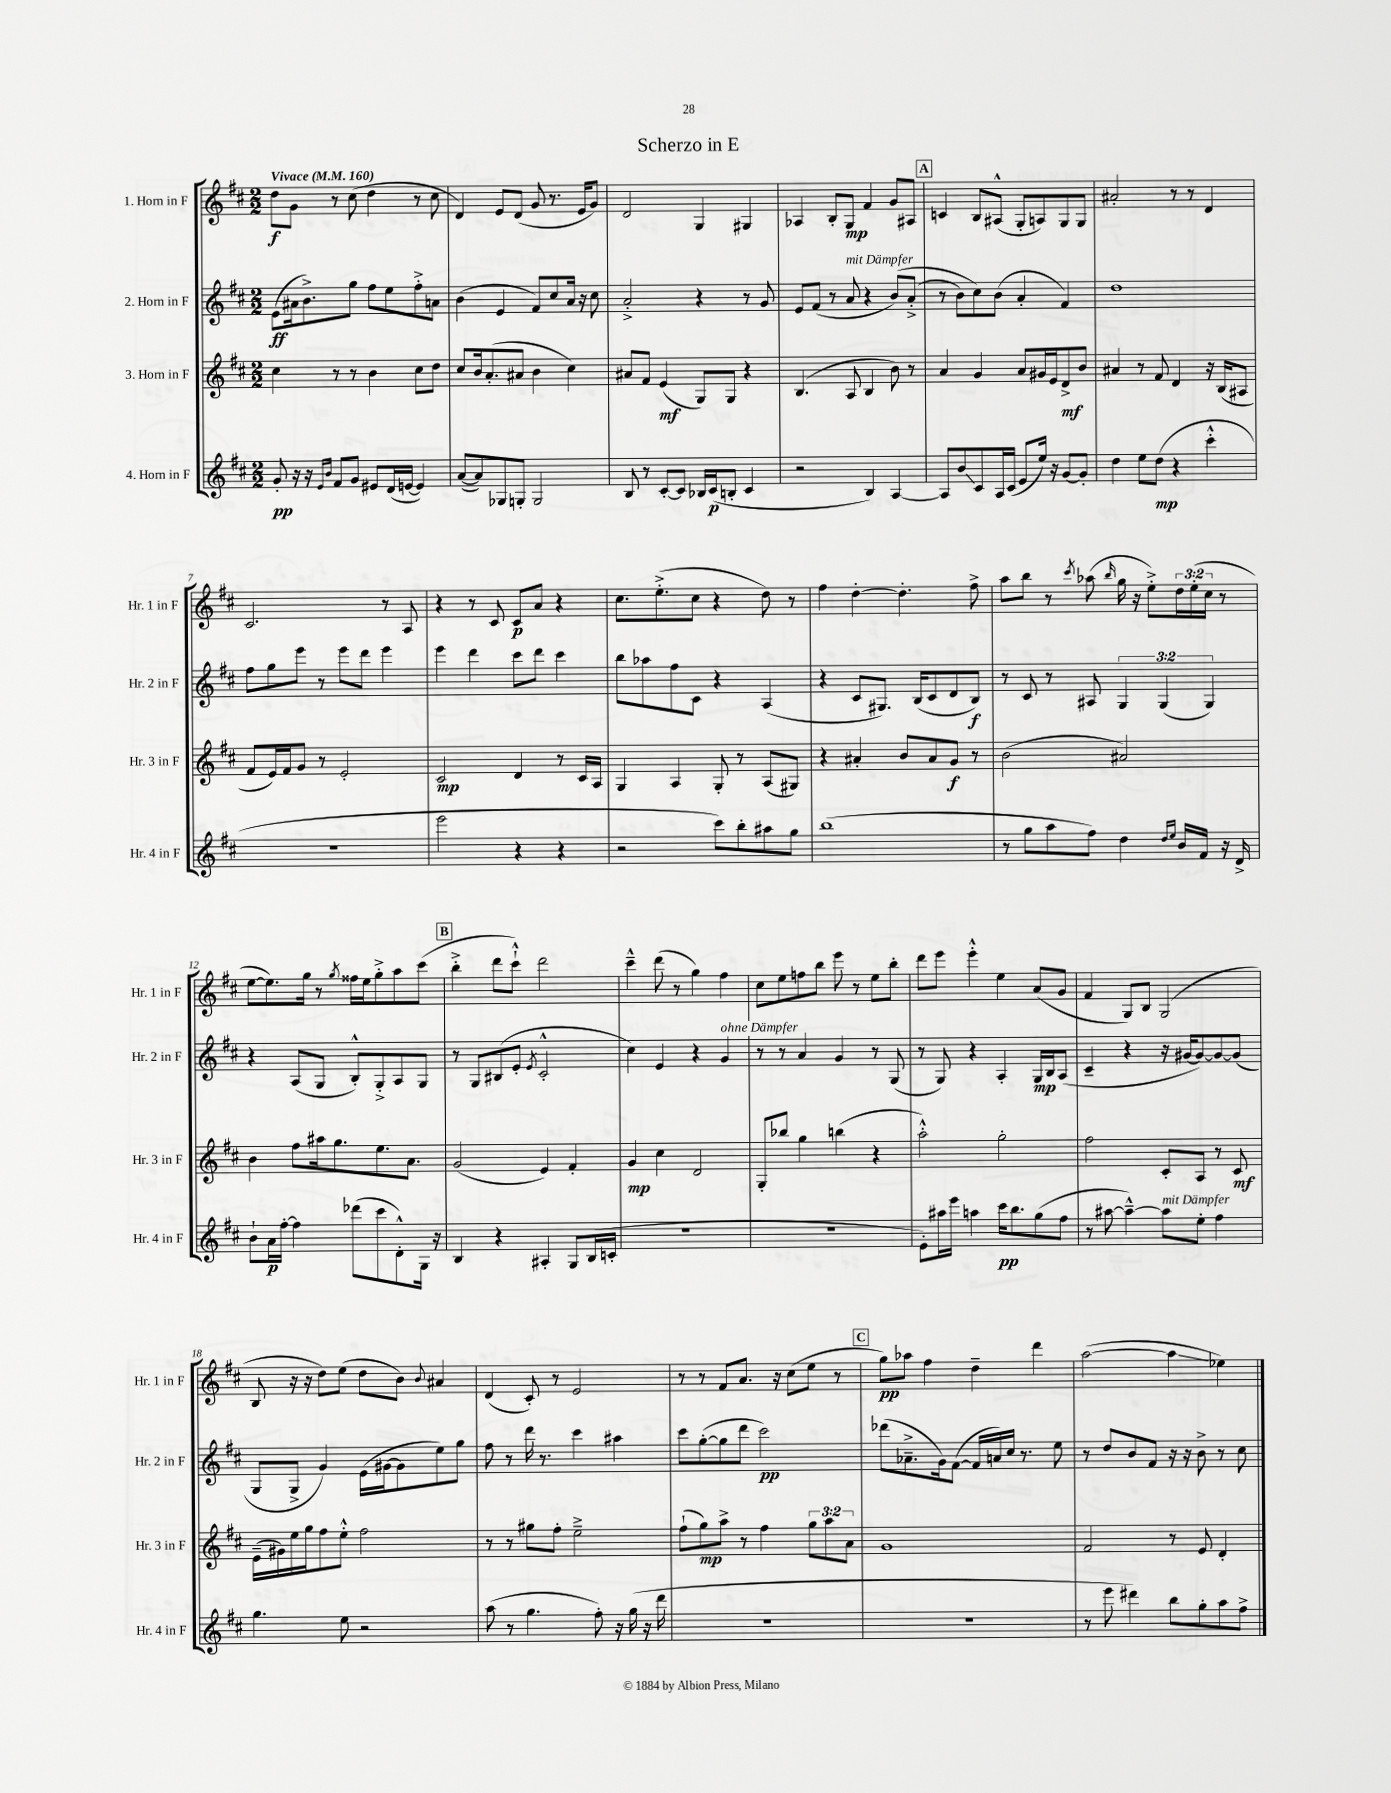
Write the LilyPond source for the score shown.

\header { title = "Scherzo in E" }
<<
\new StaffGroup <<
\new Staff = "s0" \with { instrumentName = "1. Horn in F" shortInstrumentName = "Hr. 1 in F" } {
    \clef treble \key d \major \numericTimeSignature \time 2/2 \override Staff.TupletNumber.text = #tuplet-number::calc-fraction-text \tempo "Vivace" 4 = 160
    d''8\f g'8 r8 cis''8( d''4 r8 cis''8 |
    d'4) e'8 d'8( g'8 r8. e'16 g'8) |
    d'2 g4 gis4 |
    aes4 b8-. g8\mp fis'4 g'8 ais8 |
    \mark \markup { \box "A" } c'4 b8 ais8-^( g8-. a8) g8 g8 |
    ais'2-. r8 r8 d'4 |
    cis'2. r8 a8 |
    r4 r8 cis'8 cis'8\p a'8 r4 |
    cis''8. e''8.-.->( cis''8 r4 d''8) r8 |
    fis''4 d''4~-. d''4.-. fis''8-> |
    a''8 b''8 r8 \acciaccatura { cis'''8 } aes''8( \grace { b''16 } g''16 r16 e''8-.->) \tuplet 3/2 { d''16 e''16-.( cis''16 } r8 |
    e''8~ e''8.) g''16 r8 \acciaccatura { g''8 } fisis''16 e''16 g''8-.-> a''8 cis'''8( |
    \mark \markup { \box "B" } b''4-.-> d'''8 cis'''8-!-^) d'''2 |
    cis'''4---^ d'''8( r8 g''4) fis''4 |
    cis''8 e''8 f''8 b''8 e'''8 r8 e''8 b''8-. |
    d'''8 e'''8 e'''4-.-^ e''4 a'8( g'8 |
    fis'4 g8) b8 g2( |
    b8 r16 r16 d''8) e''8( d''8 b'8) \appoggiatura { b'8 } ais'4 |
    d'4( cis'8-.) r8 e'2 |
    r8 r8 fis'8 a'8. r16 cis''8( e''8 r8 |
    \mark \markup { \box "C" } g''8\pp) aes''8 fis''4 d''4-- d'''4 |
    a''2~( a''4\glissando ees''4) \bar "|." |
}
\new Staff = "s1" \with { instrumentName = "2. Horn in F" shortInstrumentName = "Hr. 2 in F" } {
    \clef treble \key d \major \numericTimeSignature \time 2/2 \override Staff.TupletNumber.text = #tuplet-number::calc-fraction-text
    e'8\ff( ais'16 b'8.->) g''8 fis''8 e''8 fis''8-.-> a'8 |
    b'4( e'4 fis'8) cis''8 a'16 r16 cis''8 |
    a'2-.-> r4 r8 g'8 |
    e'8 fis'8( r8 a'8^\markup { \italic "mit Dämpfer" } r4 b'8)\( a'8-.->( |
    \mark \markup { \box "A" } r8 b'8) cis''8\) b'8( a'4-. fis'4) |
    d''1 |
    fis''8 g''8 e'''8 r8 e'''8 d'''8 e'''4 |
    e'''4 d'''4 cis'''8 d'''8 cis'''4 |
    b''8 aes''8 fis''8 cis'8 r4 a4( |
    r4 cis'8 gis8.) b16( cis'8 d'8 b8\f) |
    r8 cis'8 r8 ais8 \tuplet 3/2 { g4 g4( g4) } |
    r4 a8( g8 b8-.-^) g8-.-> a8 g8 |
    \mark \markup { \box "B" } r8 g8 bis8( e'8-. \acciaccatura { e'8 } cis'2-.-^ |
    cis''4) e'4 r4 g'4^\markup { \italic "ohne Dämpfer" } |
    r8 r8 a'4 g'4 r8 g8( |
    r8 g8) r4 a4-. g16\mp b16 a8( |
    cis'4-- r4 r16 gis'16~ gis'8~) gis'8~ gis'8( |
    g8 g8-> g'4) e'16( gis'16~ gis'8 e''8) g''8 |
    fis''8 r8 d'''16 r8. cis'''4 ais''4 |
    cis'''8 g''8~-.( g''8 d'''8 cis'''2\pp) |
    \mark \markup { \box "C" } des'''8( aes'8.---> g'16) fis'8~( fis'16 a'16) cis''16 r8. e''8 |
    r8 d''8 b'8 fis'8 r16 r16 b'8-> r8 cis''8 \bar "|." |
}
\new Staff = "s2" \with { instrumentName = "3. Horn in F" shortInstrumentName = "Hr. 3 in F" } {
    \clef treble \key d \major \numericTimeSignature \time 2/2 \override Staff.TupletNumber.text = #tuplet-number::calc-fraction-text
    cis''4 r8 r8 b'4 cis''8 d''8 |
    cis''8 b'16 a'8.-.( ais'8 b'4 cis''4) |
    ais'8 fis'8 e'4\mf( g8) g8 r4 |
    b4.( a8 b4 b'8) r8 |
    \mark \markup { \box "A" } a'4 g'4 a'8 gis'16 e'16 d'8->\mf b'8 |
    ais'4 r8 fis'8 d'4 r16 b16( ais8 |
    fis'8 e'16) fis'16 g'8 r8 e'2-. |
    cis'2\mp d'4 r8 cis'16 a16 |
    g4 a4 g8-. r8 a8( gis8) |
    r4 ais'4-. b'8 ais'8 g'8\f r8 |
    b'2( ais'2) |
    b'4 fis''8 ais''16 g''8. e''8. a'8. |
    \mark \markup { \box "B" } g'2( e'4) fis'4-. |
    g'4\mp cis''4 d'2 |
    g8-. bes''8 g''4 b''4( r4 |
    a''2-.-^) g''2-. |
    fis''2 cis'8-. a8 r8 cis'8\mf |
    e'16--( gis'16) e''16 g''16 fis''8 e''8-.-^ fis''2 |
    r8 r8 gis''8 fis''8-. e''2---> |
    fis''8-!( g''8\mp) a''8-> r8 fis''4 \tuplet 3/2 { g''8 a''8 a'8 } |
    \mark \markup { \box "C" } g'1 |
    fis'2 r8 e'8 d'4-. \bar "|." |
}
\new Staff = "s3" \with { instrumentName = "4. Horn in F" shortInstrumentName = "Hr. 4 in F" } {
    \clef treble \key d \major \numericTimeSignature \time 2/2
    g'8-.\pp r16 r16 \grace { e'16 b'16 } fis'8 g'8 eis'8 d'16( e'16~ e'4) |
    a'8~( a'8) ges8 g8-. g2 |
    b8 r8 cis'8~-. cis'8 bes16 cis'16\p( b8-. cis'4 |
    r2 b4) a4~ |
    \mark \markup { \box "A" } a8 b'8\glissando cis'8 a16 cis'16( e'8 e''16) r16 g'8~ g'8-. |
    d''4 e''8 d''8\mp( r4 cis'''4-.-^ |
    r1 |
    e'''2 r4 r4 |
    r2 cis'''8) b''8-. ais''8 g''8 |
    b''1( |
    r8 g''8 a''8 fis''8) d''4 \grace { d''16 e''16 } b'16 fis'16 r16 d'16-> |
    b'8-! a'16\p fis''16~-. fis''4 des'''8( cis'''8 d'8-.-^) g16 r16 |
    \mark \markup { \box "B" } b4 r4 ais4-. g8 b16( c'16-. |
    r1 |
    R1 |
    e'8-.) ais''16 e'''16 a''4 cis'''16\pp b''8. g''8( fis''8 |
    r8 ais''8~ ais''4~---^) ais''8^\markup { \italic "mit Dämpfer" } e''8-. fis''4 |
    g''4. e''8 r2 |
    a''8( r8 g''4. fis''8-.) r16 g''16( r16 d'''16 |
    R1 |
    \mark \markup { \box "C" } R1 |
    r8 e'''8 dis'''4) b''8 g''8-. a''8 fis''8-> \bar "|." |
}
>>
>>
